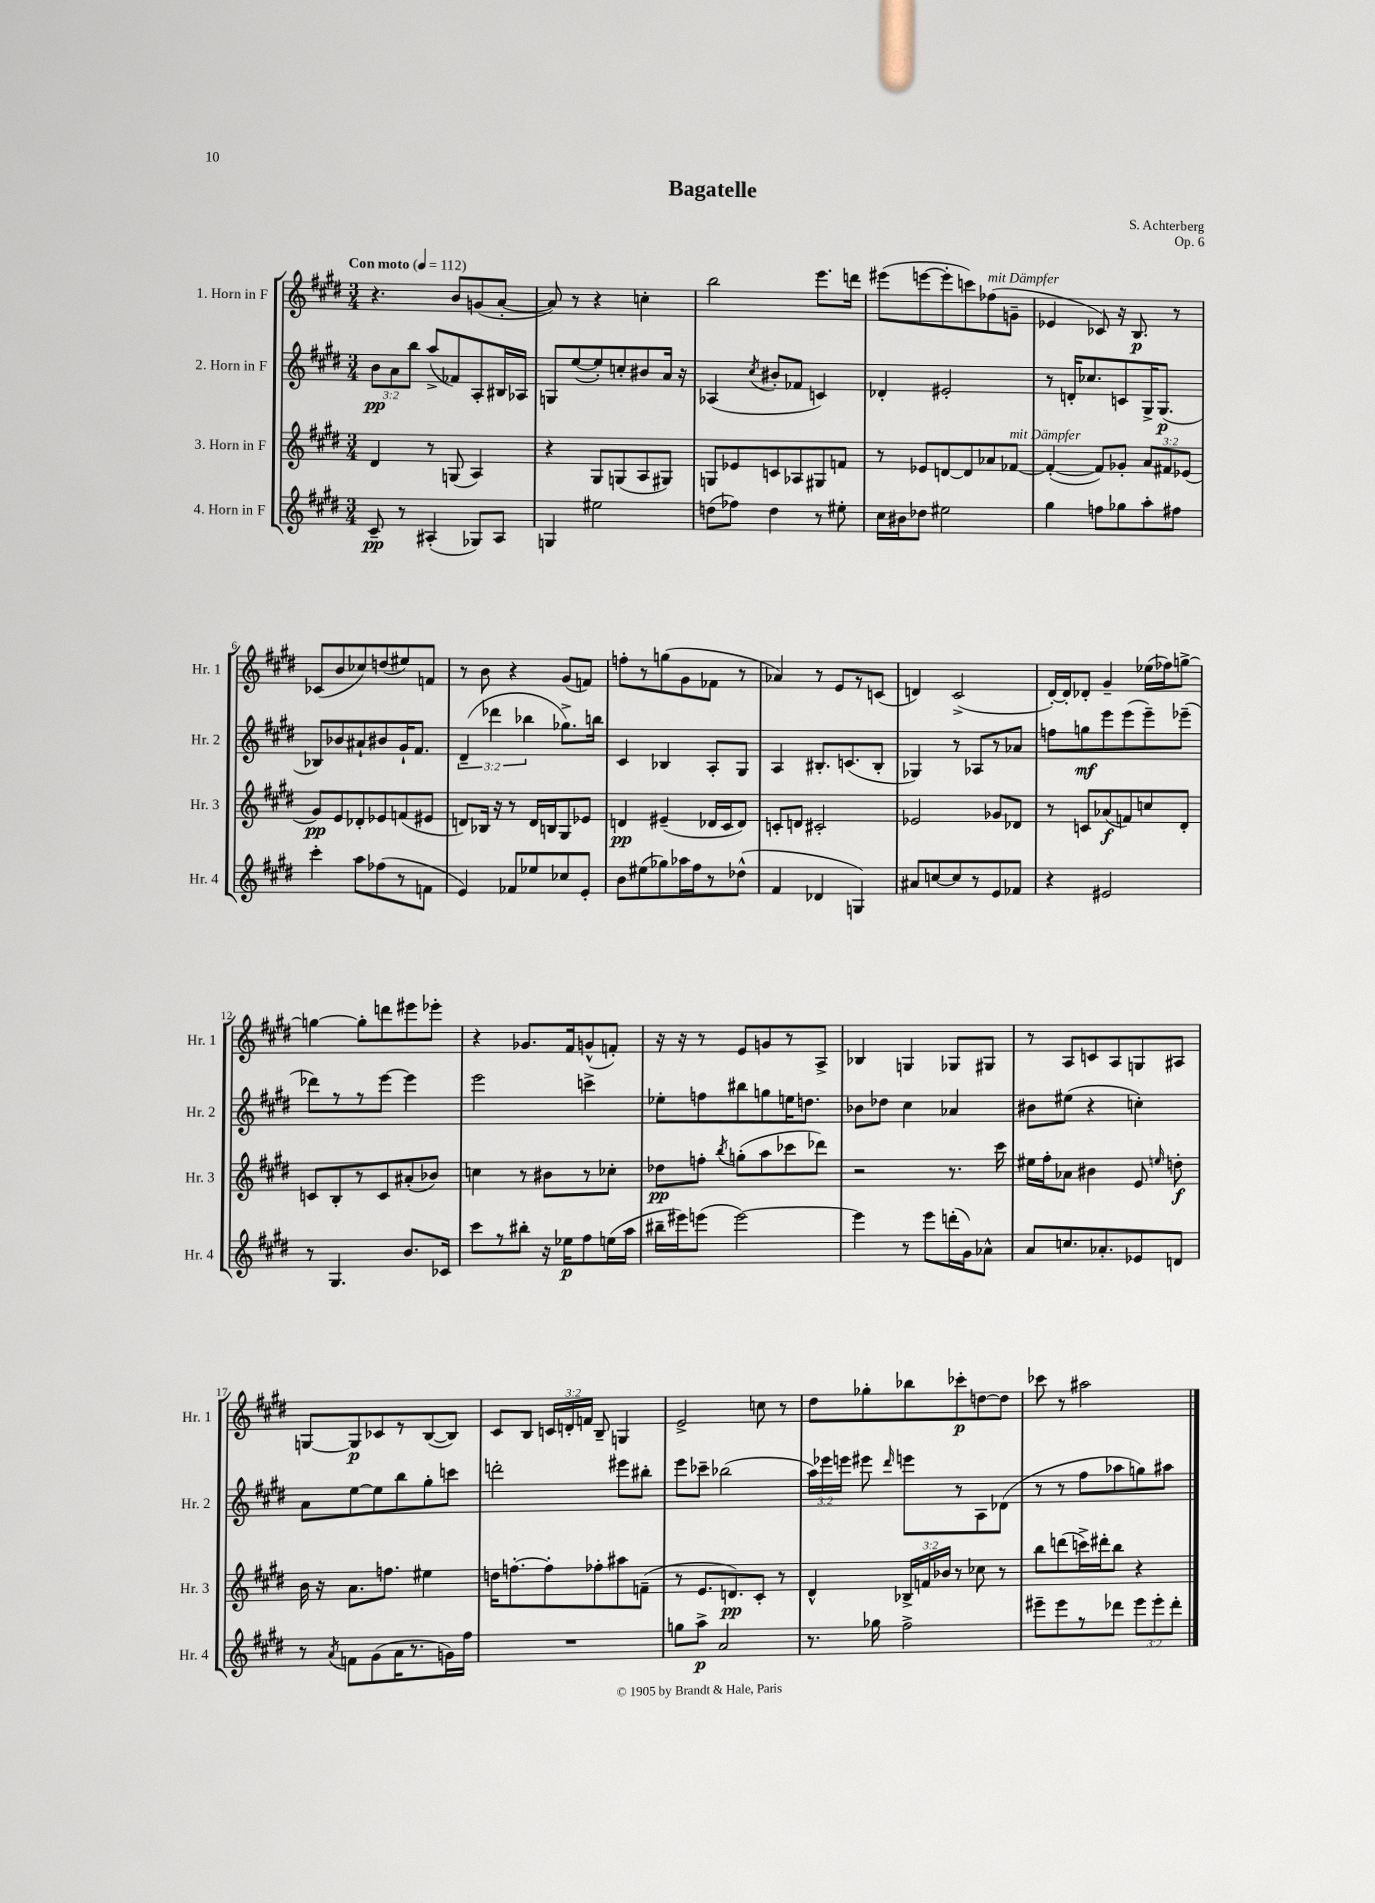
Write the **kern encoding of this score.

**kern	**kern	**kern	**kern
*staff4	*staff3	*staff2	*staff1
*clefG2	*clefG2	*clefG2	*clefG2
*k[f#c#g#d#]	*k[f#c#g#d#]	*k[f#c#g#d#]	*k[f#c#g#d#]
*M3/4	*M3/4	*M3/4	*M3/4
*MM112	*MM112	*MM112	*MM112
8c#~/	4d#/	12b\L	4.r
.	.	12a\	.
8r	.	.	.
.	.	12bb\J	.
(4A#'/	8r	(8aa^/L	.
.	(8G/	8f-/)	8b/L
8G-/L)	4A/)	8A'/	(8g/
8A#/J	.	16B#/L	[8a'/J
.	.	16A-/JJ	.
=	=	=	=
4G/	4r	8G/L	8a/])
.	.	([8ee/	8r
2ee#\	8G#/L	8ee'/])	4r
.	(8G/	8cc'/	.
.	8A/	8b#/	4cc'\
.	8G#/J)	16a/Jk	.
.	.	16r	.
=	=	=	=
(8dd\L	8G/L	(4A-/	2bb\
8ff-\J)	8e-/	.	.
.	.	8qcc#/	.
4dd\	8c/	8b#'/L	.
.	8A-/	8f-/J	.
8r	8G#/	4c/)	8.eee\L
8ee#'\	8f/J	.	.
.	.	.	16ddd\Jk
=	=	=	=
16cc#\LL	8r	4d-'/	(8eee#\L
16b#\J	.	.	.
8dd-\J	8e-/L	.	[8eee\
2ee#\	[8d/	2e#'/	8eee'\]
.	8d/]	.	8ccc\)
.	8a-/	.	(8ff-\
.	[8f-/J	.	8g~\J
=	=	=	=
4gg#\	(4f-'/_	8r	4e-/
.	.	16d'/LK	.
.	.	8.cc-/	.
8ff\L	8f-/]L)	.	8c-/)
8gg-\	8g-'/J	8c/	16r
.	.	.	8.B/
8aa'\	12a/L	16G#^/K	.
.	.	(8.G#/J	.
.	12f#/	.	.
8ff#\J	.	.	8r
.	(12e-/J	.	.
=	=	=	=
4ccc#'\	8g#/L)	8B-/L)	(8c-/L
.	8e/	8b-/	8b/
8aa\L	8d-'/	8a#`/	8cc-/)
(8ff-\	8e-/	8b#/	(8dd/
8r	(8f/	16g#`/K	8ee#/)
.	.	8.f#/J	.
8f\J	8e#/J	.	8f/J
=	=	=	=
4e/)	8d/L)	(6d#~/	8r
.	16B-/Jk	.	8b\
.	.	6ddd-\	.
.	16r	.	.
8f-/L	8r	.	4r
.	.	6bb-\	.
8ee-/	16d/LL	.	.
.	16B/J	.	.
8cc-/	8G#/	8.gg-^\L)	(8g#/L
8e'/J	8e-/J	.	8f/J)
.	.	16bb\Jk	.
=	=	=	=
8b\L	4d/	4c#/	8ff'\L
(8ee#\	.	.	8r
8gg-\)	(4e#~/	4B-/	(8gg\
16aa-\L	.	.	8g#\
16ff#\J	.	.	.
8r	16d-/LL	8A'/L	8f-\J
.	16c#/J	.	.
(8dd-^^\J	8d-/J)	8G#/J	8r
=	=	=	=
4f#/	8c'/L	4A/	4a-/)
.	8d/J	.	.
4d-/	2c#'/	8.B#'/L	8r
.	.	.	8e/L
.	.	(8.c/	.
4G/)	.	.	8r
.	.	8B#'/J	(8c/J
=	=	=	=
8a#/L	2e-/	4G-/)	4d/)
[8cc/	.	.	.
8cc/]	.	8r	(2c#^/
8r	.	8A-/L	.
8e/	8g-/L	8r	.
8f-/J	8d-/J	8a-/J	.
=	=	=	=
4r	8r	8ff\L	[16d#'/LL)
.	.	.	16d#'/]J
.	8c/L	8gg\	8d-'/J
2e#/	(8a-/	8eee\	4g#~/
.	8f/)	(8eee\	.
.	8cc/	8eee~\)	(16ee-\LL
.	.	.	16ff-\J)
.	8d#'/J	(8eee-~\J	[8gg^\J
=	=	=	=
8r	8c/L	8ddd-\L)	4gg\_
4.G#/	8B'/	8r	.
.	8r	8r	8gg'\]L
.	8c/	[8eee\J	8ddd\
8.b/L	(8a#'/	4eee\]	8eee#\
.	8b-/J)	.	8eee-'\J
16c-/Jk	.	.	.
=	=	=	=
8ccc#\L	4cc\	2eee\	4r
8r	.	.	.
8bb#'\J	8r	.	8.g-/L
16r	8b#\L	.	.
16ee-\LK	.	.	16f#/k
8ff#\	8r	4ccc^\	(8g^^/
(16ee\L	8cc-'\J	.	8f'/J)
16aa\JJ	.	.	.
=	=	=	=
16bb#~\LL	8dd-\L	8ee-'\L	16r
16eee#\J)	.	.	16r
(8eee\J	8ff'\J	8ff\	8r
.	8qbb/	.	.
[2eee\)	(8gg'\L	8bb#\	8e/L
.	8aa\	8gg\	8g/
.	8ccc-\	16ee\K	8r
.	.	8.dd\J	.
.	8ddd-\J)	.	8A^/J
=	=	=	=
4eee\]	2r	8b-\L	4B-/
.	.	8dd-\J	.
8r	.	4cc#\	4G/
8eee\L	.	.	.
(16ddd'\L	8.r	4a-/	8G-/L
16g#\J)	.	.	.
8a-^^\J	.	.	8G#/J
.	16ccc#\	.	.
=	=	=	=
8a/L	16ee#\LL	8b#\L	8r
.	16ff#'\J	.	.
8.cc/	8a-\J	(8ee#\J	8A/L
.	4b#\	4r	8c/
8.a-'/	.	.	.
.	.	.	8A/
8e-/	8e/	4cc'\)	8G/
.	16qqee/	.	.
8d/J	8dd'\	.	8A#/J
=	=	=	=
8r	16b\	8a\L	[8G/L
.	16r	.	.
8qa/	.	.	.
8f\L	8.a\L	[8ee\	8G/]
(8g#\	.	8ee\]	8c-/
.	8.ff\J	.	.
16a\K	.	8bb\	8r
8.r	.	.	.
.	4ee#\	8gg#'\	([8B/
16g\L)	.	8ccc\J	8B/]J)
16ff#\JJ	.	.	.
=	=	=	=
2.r	16dd\LK	2ddd'\	8c#/L
.	[8.ff'\	.	.
.	.	.	8B/J
.	8ff'\]	.	24c/LL
.	.	.	24d'/
.	.	.	24f/JJ
.	8ff-'\	.	8B~/
.	8aa#\	8eee#\L	4G/
.	(8f~\J	8bb#'\J	.
=	=	=	=
8gg\L	8r	8eee\L	2e^/
8aa^\J	8.e/L	8ccc-~\J	.
2a/	.	(2bb-\	.
.	8.d/)	.	.
.	8c#'/J	.	8cc\
.	8r	.	8r
=	=	=	=
8.r	4d#^^/	24aa\LL)	8dd#\L
.	.	24eee-\	.
.	.	24eee\JJ	.
.	.	8eee#\	8gg-'\
16gg-\	.	.	.
.	.	16qqddd#/	.
2ff#^\	24B-^/LL	8eee\L	8bb-\
.	24f/	.	.
.	24b-/JJ	.	.
.	8r	8r	8ccc-'\
.	8cc-\	8A\	[8dd\
.	8r	(8d-\J	8dd\]J
=	=	=	=
8eee#~\L	8bb\L	8r	8ccc-\
8eee#\	(8ddd\	8r	8r
8r	16ccc^\L)	8ff#\L	2aa#\
.	16ddd#'\J	.	.
8ddd-\J	8bb\J	8aa-\	.
12eee#\L	4r	8gg\)	.
12eee#'\	.	.	.
.	.	8aa#\J	.
12ddd-'\J	.	.	.
==	==	==	==
*-	*-	*-	*-
